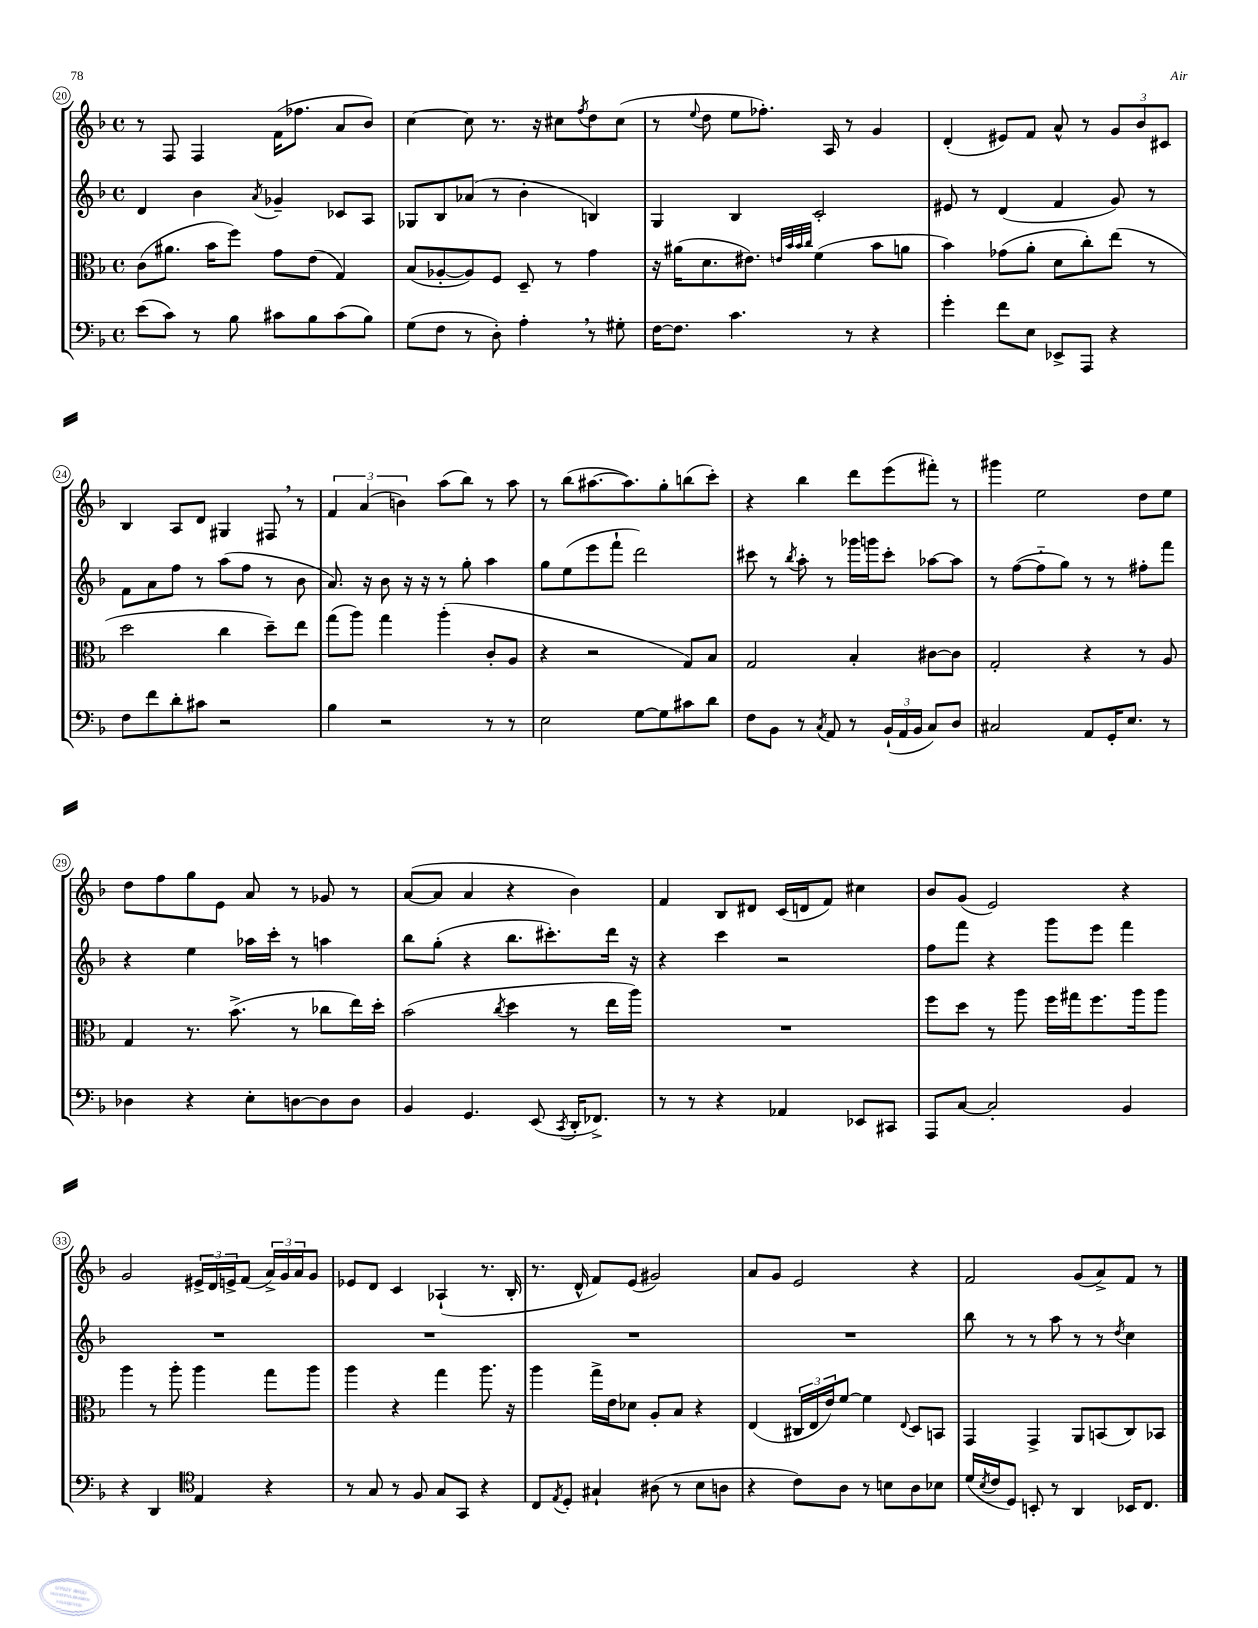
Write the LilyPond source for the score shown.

<<
\new StaffGroup <<
\new Staff = "s0" {
    \clef treble \key f \major \defaultTimeSignature \time 4/4
    r8 f8 f4 f'16( fes''8. a'8 bes'8) |
    c''4~ c''8 r8. r16 cis''8 \acciaccatura { f''8 } d''8 cis''8( |
    r8 \appoggiatura { e''8 } d''8 e''8 fes''8.-.) a16 r8 g'4 |
    d'4-.( eis'8) f'8 a'8-^ r8 \tuplet 3/2 { g'8 bes'8 cis'8 } |
    bes4 a8 d'8 gis4 fis8 \breathe r8 |
    \tuplet 3/2 { f'4 a'4( b'4) } a''8( bes''8) r8 a''8 |
    r8 bes''8( ais''8.~ ais''8.) g''8-. b''8( c'''8-.) |
    r4 bes''4 d'''8 e'''8( fis'''8-.) r8 |
    gis'''4 e''2 d''8 e''8 |
    d''8 f''8 g''8 e'8 a'8 r8 ges'8 r8 |
    a'8~( a'8 a'4 r4 bes'4) |
    f'4 bes8 dis'8 c'16( d'16 f'8) cis''4 |
    bes'8 g'8( e'2) r4 |
    g'2 \tuplet 3/2 { eis'16-> d'16 e'16-> } f'8( \tuplet 3/2 { a'16->) g'16 a'16 } g'8 |
    ees'8 d'8 c'4 aes4-!( r8. bes16-. |
    r8. d'16-^ f'8) e'8( gis'2) |
    a'8 g'8 e'2 r4 |
    f'2 g'8( a'8->) f'8 r8 \bar "|." |
}
\new Staff = "s1" {
    \clef treble \key f \major \defaultTimeSignature \time 4/4
    d'4 bes'4 \acciaccatura { a'8 } ges'4-- ces'8 a8 |
    ges8 bes8 aes'8( r8 bes'4-. b4) |
    g4 bes4 c'2-. |
    eis'8 r8 d'4( f'4 g'8) r8 |
    f'8 a'8 f''8 r8 a''8( f''8 r8 bes'8 |
    a'8.) r16 bes'8 r16 r16 r8 g''8-. a''4 |
    g''8 e''8( e'''8 f'''8-! d'''2) |
    cis'''8 r8 \acciaccatura { bes''8 } a''8-. r8 ges'''16 g'''16 cis'''8-. aes''8~ aes''8 |
    r8 f''8~( f''8-_ g''8) r8 r8 fis''8-. f'''8 |
    r4 e''4 aes''16 c'''16-. r8 a''4 |
    bes''8 g''8-.( r4 bes''8. cis'''8.-.) d'''16 r16 |
    r4 c'''4 r2 |
    f''8 f'''8 r4 g'''8 e'''8 f'''4 |
    R1 |
    R1 |
    R1 |
    R1 |
    bes''8 r8 r8 a''8 r8 r8 \acciaccatura { d''8 } c''4 \bar "|." |
}
\new Staff = "s2" {
    \clef alto \key f \major \defaultTimeSignature \time 4/4
    c'8( ais'8. bes'16 f''8) g'8 e'8( g4) |
    bes8( aes8~-. aes8) f8 d8-- r8 g'4 |
    r16 ais'16( d'8. eis'8.) \grace { e'32 bes'32 bes'32 c''32 } f'4( bes'8 a'8 |
    bes'4) ges'8( a'8-. d'8 c''8-.) e''8( r8 |
    d''2 c''4 d''8--) e''8 |
    g''8( a''8) g''4 a''4-.( c'8-. a8 |
    r4 r2 g8) bes8 |
    g2 bes4-. cis'8~ cis'8 |
    g2-. r4 r8 a8 |
    g4 r8. bes'8.->( r8 ces''8 e''16) d''16-. |
    bes'2( \acciaccatura { c''8 } d''4 r8 e''16 a''16) |
    R1 |
    f''8 d''8 r8 a''8 f''16 gis''16 f''8. a''16 a''8 |
    a''4 r8 a''8-. a''4 g''8 a''8 |
    a''4 r4 g''4 a''8. r16 |
    a''4 g''16-> e'16 des'8 a8-. bes8 r4 |
    e4( \tuplet 3/2 { cis16 e16 e'16) } f'8~ f'4 \appoggiatura { e8 } d8 b,8 |
    g,4 g,4-> a,8 b,8( c8) bes,8 \bar "|." |
}
\new Staff = "s3" {
    \clef bass \key f \major \defaultTimeSignature \time 4/4
    e'8( c'8) r8 bes8 cis'8 bes8 cis'8( bes8) |
    g8( f8 r8 d8-.) a4-. \breathe r8 gis8-. |
    f16~ f8. c'4. r8 r4 |
    g'4-. f'8 e8 ees,8-> a,,8 r4 |
    f8 f'8 d'8-. cis'8 r2 |
    bes4 r2 r8 r8 |
    e2 g8~ g8 cis'8 d'8 |
    f8 bes,8 r8 \acciaccatura { c8 } a,8 r8 \tuplet 3/2 { bes,16-!( a,16 bes,16 } c8) d8 |
    cis2 a,8 g,16-. e8. r8 |
    des4 r4 e8-. d8~ d8 d8 |
    bes,4 g,4. e,8( \acciaccatura { c,8 } d,16-. fes,8.->) |
    r8 r8 r4 aes,4 ees,8 cis,8 |
    a,,8 c8~ c2-. bes,4 |
    r4 d,4 \clef tenor e4 r4 |
    r8 g8 r8 f8 g8 g,8 r4 |
    c8 \acciaccatura { e8 } d8-. gis4-! ais8( r8 bes8 a8 |
    r4 c'8) a8 r8 b8 a8 bes8 |
    d'16( \acciaccatura { bes8 } c'16 d8) b,8-. r8 a,4 bes,16 c8. \bar "|." |
}
>>
>>
\layout { \context { \Score currentBarNumber = #20 \override BarNumber.stencil = #(make-stencil-circler 0.1 0.3 ly:text-interface::print) } }
